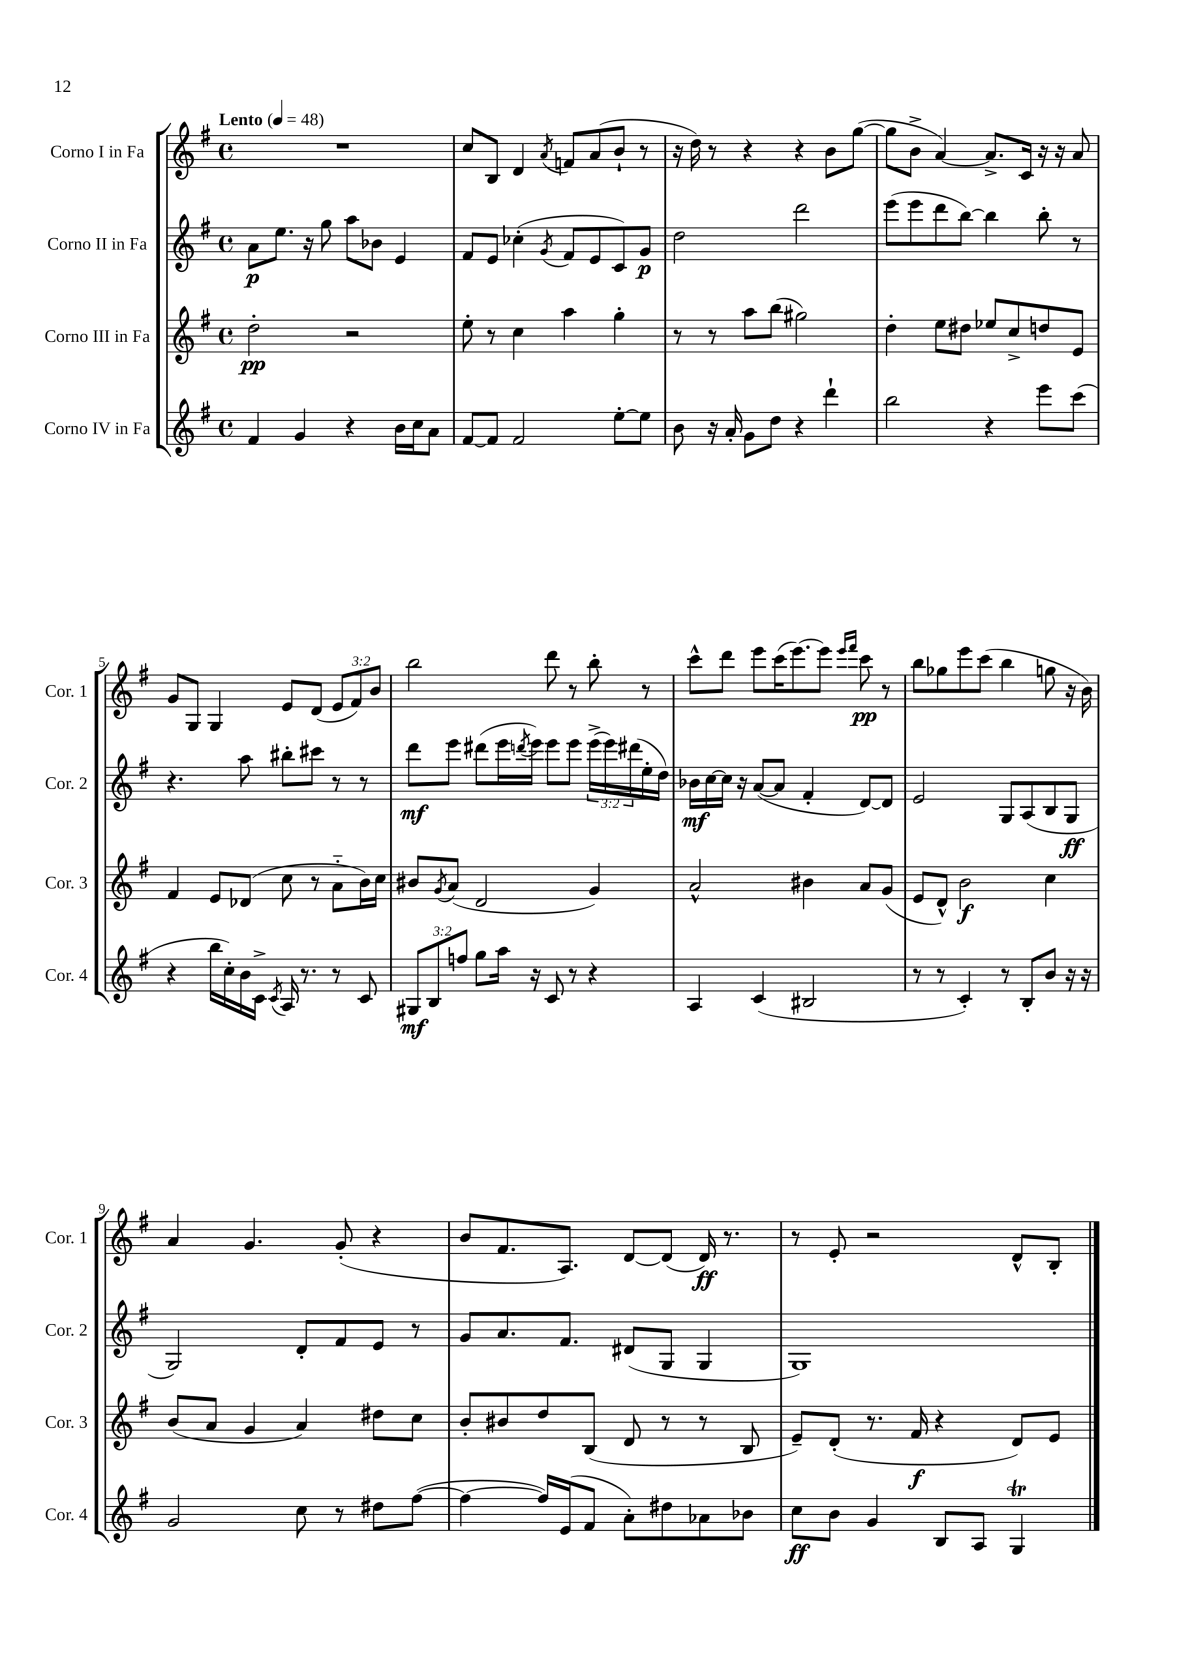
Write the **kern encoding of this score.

**kern	**dynam	**kern	**dynam	**kern	**dynam	**kern	**dynam
*part4	*part4	*part3	*part3	*part2	*part2	*part1	*part1
*staff4	*staff4	*staff3	*staff3	*staff2	*staff2	*staff1	*staff1
*I"Corno IV in Fa	*	*I"Corno III in Fa	*	*I"Corno II in Fa	*	*I"Corno I in Fa	*
*I'Cor. 4	*	*I'Cor. 3	*	*I'Cor. 2	*	*I'Cor. 1	*
*clefG2	*	*clefG2	*	*clefG2	*	*clefG2	*
*k[f#]	*	*k[f#]	*	*k[f#]	*	*k[f#]	*
*M4/4	*	*M4/4	*	*M4/4	*	*M4/4	*
*met(c)	*	*met(c)	*	*met(c)	*	*met(c)	*
*MM48	*	*MM48	*	*MM48	*	*MM48	*
=1	=1	=1	=1	=1	=1	=1	=1
!	!	!	!	!	!	!LO:TX:a:B:t=Lento	!
4f#/	.	2dd'\	pp	8a\L	p	1r	.
.	.	.	.	8.ee\J	.	.	.
4g/	.	.	.	.	.	.	.
.	.	.	.	16r	.	.	.
.	.	.	.	8gg\	.	.	.
4r	.	2r	.	8aa\L	.	.	.
.	.	.	.	8b-X\J	.	.	.
16b\LL	.	.	.	4e/	.	.	.
16cc\J	.	.	.	.	.	.	.
8a\J	.	.	.	.	.	.	.
=2	=2	=2	=2	=2	=2	=2	=2
[8f#/L	.	8ee'\	.	8f#/L	.	8cc/L	.
8f#/J]	.	8r	.	8e/J	.	8B/J	.
2f#/	.	4cc\	.	(4cc-X'\	.	4d/	.
.	.	.	.	8qg/	.	8qa/	.
.	.	4aa\	.	8f#/L	.	8fn/L	.
.	.	.	.	8e/	.	(8a/	.
[8ee'\L	.	4gg'\	.	8c/)	.	8b`/J	.
8ee\J]	.	.	.	8g/J	p	8r	.
=3	=3	=3	=3	=3	=3	=3	=3
8b\	.	8r	.	2dd\	.	16r	.
.	.	.	.	.	.	16dd\)	.
16r	.	8r	.	.	.	8r	.
16a'/	.	.	.	.	.	.	.
8g\L	.	8aa\L	.	.	.	4r	.
8dd\J	.	(8bb\J	.	.	.	.	.
4r	.	2gg#X\)	.	2ddd\	.	4r	.
4ddd`\	.	.	.	.	.	8b\L	.
.	.	.	.	.	.	([8gg\J	.
=4	=4	=4	=4	=4	=4	=4	=4
2bb\	.	4dd'\	.	(8eee\L	.	8gg\L]	.
.	.	.	.	8eee\	.	8b^\J	.
.	.	8ee\L	.	8ddd\	.	[4a/)	.
.	.	8dd#X\J	.	[8bb\J)	.	.	.
4r	.	8ee-X/L	.	4bb\]	.	8.a^/L]	.
.	.	8cc^/	.	.	.	.	.
.	.	.	.	.	.	16c/Jk	.
8eee\L	.	8ddn/	.	8bb'\	.	16r	.
.	.	.	.	.	.	16r	.
(8ccc\J	.	8e/J	.	8r	.	8a/	.
!!LO:LB:g=z
=5	=5	=5	=5	=5	=5	=5	=5
4r	.	4f#/	.	4.r	.	8g/L	.
.	.	.	.	.	.	8G/J	.
16bb\LL	.	8e/L	.	.	.	4G/	.
16cc'\)	.	.	.	.	.	.	.
16b\	.	(8d-X/J	.	8aa\	.	.	.
16c^\JJ	.	.	.	.	.	.	.
8qc/	.	.	.	.	.	.	.
16A/	.	8cc\	.	8bb#X'\L	.	8e/L	.
8.r	.	.	.	.	.	.	.
.	.	8r	.	8ccc#X\J	.	(8d/J	.
8r	.	8a\L	.	8r	.	12e/L	.
.	.	.	.	.	.	12f#/)	.
8c/	.	16b\L)	.	8r	.	.	.
.	.	.	.	.	.	12b/J	.
.	.	16cc\JJ	.	.	.	.	.
=6	=6	=6	=6	=6	=6	=6	=6
12G#X/L	mf	8b#X/L	.	8ddd\L	mf	2bb\	.
12B/	.	.	.	.	.	.	.
.	.	8qg/	.	.	.	.	.
.	.	(8a/J	.	8eee\J	.	.	.
12ffn/J	.	.	.	.	.	.	.
8gg\L	.	2d/	.	(8ddd#X\L	.	.	.
16aa\Jk	.	.	.	16eee\L	.	.	.
.	.	.	.	8qdddn/	.	.	.
16r	.	.	.	16eee\JJ)	.	.	.
8c/	.	.	.	8eee\L	.	8ddd\	.
8r	.	.	.	8eee\J	.	8r	.
4r	.	4g/)	.	(24eee^\LL	.	8bb'\	.
.	.	.	.	24eee\)	.	.	.
.	.	.	.	(24ddd#X\	.	.	.
.	.	.	.	16ee'\	.	8r	.
.	.	.	.	16dd\JJ)	.	.	.
=7	=7	=7	=7	=7	=7	=7	=7
4A/	.	2a^^/	.	16b-X\LL	mf	8ccc^^\L	.
.	.	.	.	[16cc\	.	.	.
.	.	.	.	16cc\JJ]	.	8ddd\J	.
.	.	.	.	16r	.	.	.
(4c/	.	.	.	([8a/L	.	8eee\L	.
.	.	.	.	8a/J]	.	(16ccc\K	.
.	.	.	.	.	.	[8.eee\)	.
2B#X/	.	4b#X\	.	4f#'/	.	.	.
.	.	.	.	.	.	8eee\J]	.
.	.	.	.	.	.	16qqeee/LL	.
.	.	.	.	.	.	16qqfff#/JJ	.
.	.	8a/L	.	[8d/L)	.	8ccc\	pp
.	.	(8g/J	.	8d/J]	.	8r	.
=8	=8	=8	=8	=8	=8	=8	=8
8r	.	8e/L	.	2e/	.	8bb\L	.
8r	.	8d^^/J)	.	.	.	8gg-X\	.
4c'/)	.	2b\	f	.	.	8eee\	.
.	.	.	.	.	.	(8ccc\J	.
8r	.	.	.	8G/L	.	4bb\	.
8B'/L	.	.	.	(8A/	.	.	.
8b/J	.	4cc\	.	8B/	.	8ggn\	.
16r	.	.	.	8G/J	ff	16r	.
16r	.	.	.	.	.	16b\)	.
!!LO:LB:g=z
=9	=9	=9	=9	=9	=9	=9	=9
2g/	.	(8b/L	.	2G/)	.	4a/	.
.	.	8a/J	.	.	.	.	.
.	.	4g/	.	.	.	4.g/	.
8cc\	.	4a/)	.	8d'/L	.	.	.
8r	.	.	.	8f#/	.	(8g'/	.
8dd#X\L	.	8dd#X\L	.	8e/J	.	4r	.
([8ff#\J	.	8cc\J	.	8r	.	.	.
=10	=10	=10	=10	=10	=10	=10	=10
4ff#\_	.	8b'/L	.	8g/L	.	8b/L	.
.	.	8b#X/	.	8.a/	.	8.f#/	.
16ff#/LL])	.	8dd/	.	.	.	.	.
(16e/J	.	.	.	8.f#/J	.	8.A/J)	.
8f#/J	.	(8B/J	.	.	.	.	.
8a'\L)	.	8d/	.	(8d#X/L	.	[8d/L	.
8dd#X\	.	8r	.	8G/J	.	(8d/J]	.
8a-X\	.	8r	.	4G/	.	16d/)	ff
.	.	.	.	.	.	8.r	.
8b-X\J	.	8B/	.	.	.	.	.
=11	=11	=11	=11	=11	=11	=11	=11
8cc\L	ff	8e~/L)	.	1G)	.	8r	.
8b\J	.	(8d'/J	.	.	.	8e'/	.
4g/	.	8.r	.	.	.	2r	.
.	.	16f#/	f	.	.	.	.
8B/L	.	4r	.	.	.	.	.
8A/J	.	.	.	.	.	.	.
4GT/	.	8d/L)	.	.	.	8d^^/L	.
.	.	8e/J	.	.	.	8B'/J	.
==	==	==	==	==	==	==	==
*-	*-	*-	*-	*-	*-	*-	*-
